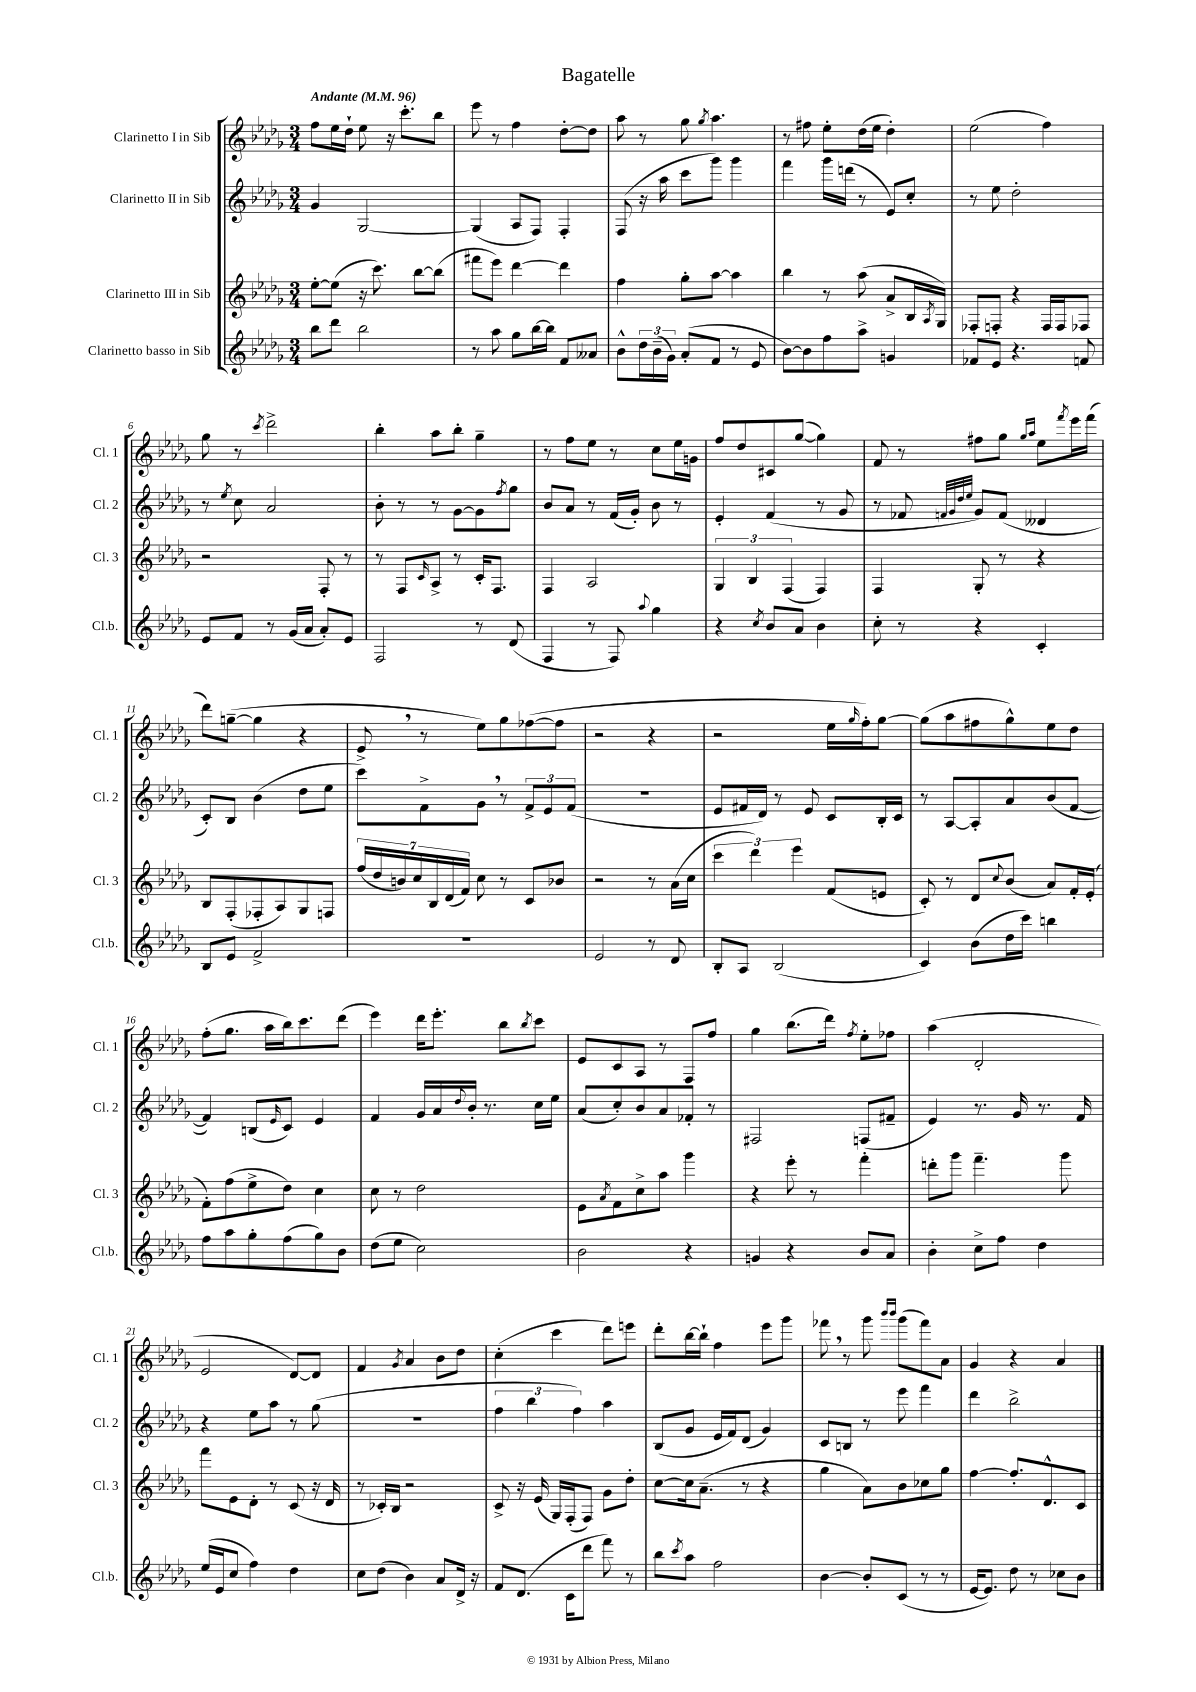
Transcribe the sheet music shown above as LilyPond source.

\header { title = "Bagatelle" }
<<
\new StaffGroup <<
\new Staff = "s0" \with { instrumentName = "Clarinetto I in Sib" shortInstrumentName = "Cl. 1" } {
    \clef treble \key des \major \numericTimeSignature \time 3/4 \tempo "Andante" 4 = 96
    f''8 ees''16 des''16-! ees''8 r16 c'''8.-. bes''8 |
    ees'''8 r8 f''4 des''8~-. des''8 |
    aes''8 r8 ges''8 \acciaccatura { ges''8 } aes''4. |
    r8 fis''8 ees''8-. des''16( ees''16 des''4-.) |
    ees''2( f''4) |
    ges''8 r8 \acciaccatura { c'''8 } des'''2-> |
    bes''4-. aes''8 bes''8-. ges''4-- |
    r8 f''8 ees''8 r8 c''8 ees''16 g'16 |
    f''8 des''8 cis'8 ges''8~( ges''4) |
    f'8 r8 fis''8 ges''8 \grace { ges''16 aes''16 } ees''8 \acciaccatura { f'''8 } ees'''16 f'''16( |
    des'''8) g''8~--( g''4 r4 |
    ees'8-> \breathe r8 ees''8) ges''8 fes''8~( fes''8 |
    r2 r4 |
    r2 ees''16 \grace { ges''16 } f''16-.) ges''8~ |
    ges''8( aes''8 fis''8 ges''8-^) ees''8 des''8 |
    f''8-.( ges''8. aes''16 bes''16) c'''8. des'''8( |
    ees'''4) des'''16 ees'''8.-. bes''8 \acciaccatura { bes''8 } c'''8 |
    ees'8 c'8 aes8 r8 f8 f''8 |
    ges''4 bes''8.( des'''16) \acciaccatura { f''8 } ees''8-. fes''8 |
    aes''4( des'2-. |
    ees'2 des'8~) des'8 |
    f'4 \acciaccatura { ges'8 } aes'4 bes'8 des''8 |
    c''4-.( c'''4 des'''8) e'''8 |
    des'''8-. bes''16~ bes''16-! f''4 ees'''8 ges'''8 |
    fes'''8 \breathe r8 ges'''8 \grace { bes'''16 bes'''16 } ges'''8( fes'''8) aes'8 |
    ges'4 r4 aes'4 \bar "|." |
}
\new Staff = "s1" \with { instrumentName = "Clarinetto II in Sib" shortInstrumentName = "Cl. 2" } {
    \clef treble \key des \major \numericTimeSignature \time 3/4
    ges'4 ges2~ |
    ges4( aes8 f8) f4-. |
    f8( r16 aes''16 c'''8 ges'''8) ges'''4 |
    f'''4 ges'''16 d'''16( r8 ees'8) c''8-. |
    r8 ees''8 des''2-. |
    r8 \acciaccatura { ees''8 } c''8 aes'2 |
    bes'8-. r8 r8 ges'8~ ges'8 \acciaccatura { f''8 } ges''8 |
    bes'8 aes'8 r8 f'16( ges'16-.) bes'8 r8 |
    ees'4-. f'4( r8 ges'8 |
    r8 fes'8 \grace { f'32 ges'32 des''32 ees''32 } ges'8) f'8( deses'4 |
    c'8-.) bes8 bes'4( des''8 ees''8 |
    c'''8) f'8-> ges'8 \breathe r8 \tuplet 3/2 { f'8-> ees'8 f'8( } |
    R2. |
    ees'8 fis'16 des'16) r8 ees'8 c'8 bes16-. c'16 |
    r8 aes8~ aes8-. aes'8 bes'8( f'8~ |
    f'4) b8( \grace { ees'16 } c'8) ees'4 |
    f'4 ges'16 aes'16 \appoggiatura { des''8 } bes'16-. r8. c''16 ees''16 |
    aes'8( c''8-.) bes'8 aes'8 fes'8-. r8 |
    fis2 f8( fis'8-- |
    ees'4) r8. ges'16 r8. f'16 |
    r4 ees''8 aes''8 r8 ges''8( |
    R2. |
    \tuplet 3/2 { f''4 bes''4 f''4) } aes''4 |
    bes8( ges'8 ees'16 f'16) des'8( ges'4) |
    c'8 b8 r8 ees'''8 f'''4 |
    des'''4 bes''2-> \bar "|." |
}
\new Staff = "s2" \with { instrumentName = "Clarinetto III in Sib" shortInstrumentName = "Cl. 3" } {
    \clef treble \key des \major \numericTimeSignature \time 3/4
    ees''8~-. ees''8( r16 c'''8.) bes''8~ bes''8( |
    fis'''8 ees'''8) des'''4~ des'''4 |
    f''4 ges''8-. aes''8~ aes''4 |
    bes''4 r8 aes''8( aes'8-> bes16 \acciaccatura { aes8 } ges16) |
    fes8-. f8-. r4 f16 f16 fes8 |
    r2 f8-. r8 |
    r8 f8 \grace { c'16 } aes8-> r8 c'16-. f8. |
    f4 aes2 |
    \tuplet 3/2 { ges4 bes4 f4( } f4) |
    f4 ges8-. r8 r4 |
    bes8 f8-.( fes8-. aes8) ges8 f8 |
    \tuplet 7/4 { f''16( des''16 b'16) c''16 bes16 des'16( f'16) } c''8 r8 c'8 bes'8 |
    r2 r8 aes'16( c''16 |
    \tuplet 3/2 { c'''4 des'''4) ees'''4 } f'8( e'8 |
    c'8-.) r8 des'8 \appoggiatura { c''8 } bes'8( aes'8) f'16-. ees'16-.( |
    f'8-.) f''8( ees''8-> des''8) c''4 |
    c''8 r8 des''2 |
    ees'8 \acciaccatura { aes'8 } f'8 c''8-> aes''8 ges'''4 |
    r4 ees'''8-. r8 f'''4-. |
    d'''8-. ges'''8 f'''4.-- ges'''8 |
    f'''8 ees'8 des'8-. r8 c'8( r16 des'16 |
    r8 ces'16-.) bes16 r2 |
    c'8-> r16 ees'16( ges16) f16-.( f8) ges'8 des''8-. |
    c''8~ c''16 aes'8.--( r8 r4 |
    ges''4 aes'8) bes'8 ces''8 ges''8 |
    f''4~ f''8.-. des'8.-^ c'8 \bar "|." |
}
\new Staff = "s3" \with { instrumentName = "Clarinetto basso in Sib" shortInstrumentName = "Cl.b." } {
    \clef treble \key des \major \numericTimeSignature \time 3/4
    bes''8 des'''8 bes''2 |
    r8 aes''8 ges''8 bes''16~ bes''16 f'8 aeses'8 |
    bes'8-^ \tuplet 3/2 { des''16 bes'16--( ges'16) } aes'8-.( f'8 r8 ees'8 |
    bes'8~) bes'8 f''8 aes''8-> g'4 |
    fes'8 ees'8 r4. f'8 |
    ees'8 f'8 r8 ges'16( aes'16 aes'8-.) ees'8 |
    f2 r8 des'8( |
    f4 r8 f8) \appoggiatura { aes''8 } ges''4 |
    r4 \acciaccatura { c''8 } bes'8 aes'8 bes'4 |
    c''8-. r8 r4 c'4-. |
    bes8 ees'8 f'2-> |
    R2. |
    ees'2 r8 des'8 |
    bes8-. aes8 bes2( |
    c'4) bes'8( des''16 c'''16) b''4 |
    f''8 aes''8 ges''8-. f''8( ges''8) bes'8 |
    des''8( ees''8 c''2) |
    bes'2 r4 |
    g'4 r4 bes'8 aes'8 |
    bes'4-. c''8-> f''8 des''4 |
    ees''16( ees'16 c''8 f''4) des''4 |
    c''8 des''8( bes'4) aes'8 des'16-> r16 |
    f'8 des'8.( c'16 des'''8 f'''8) r8 |
    bes''8 \acciaccatura { c'''8 } aes''8 f''2 |
    bes'4~ bes'8-. c'8( r8 r8 |
    ees'16~ ees'8.) des''8 r8 ces''8 bes'8 \bar "|." |
}
>>
>>
